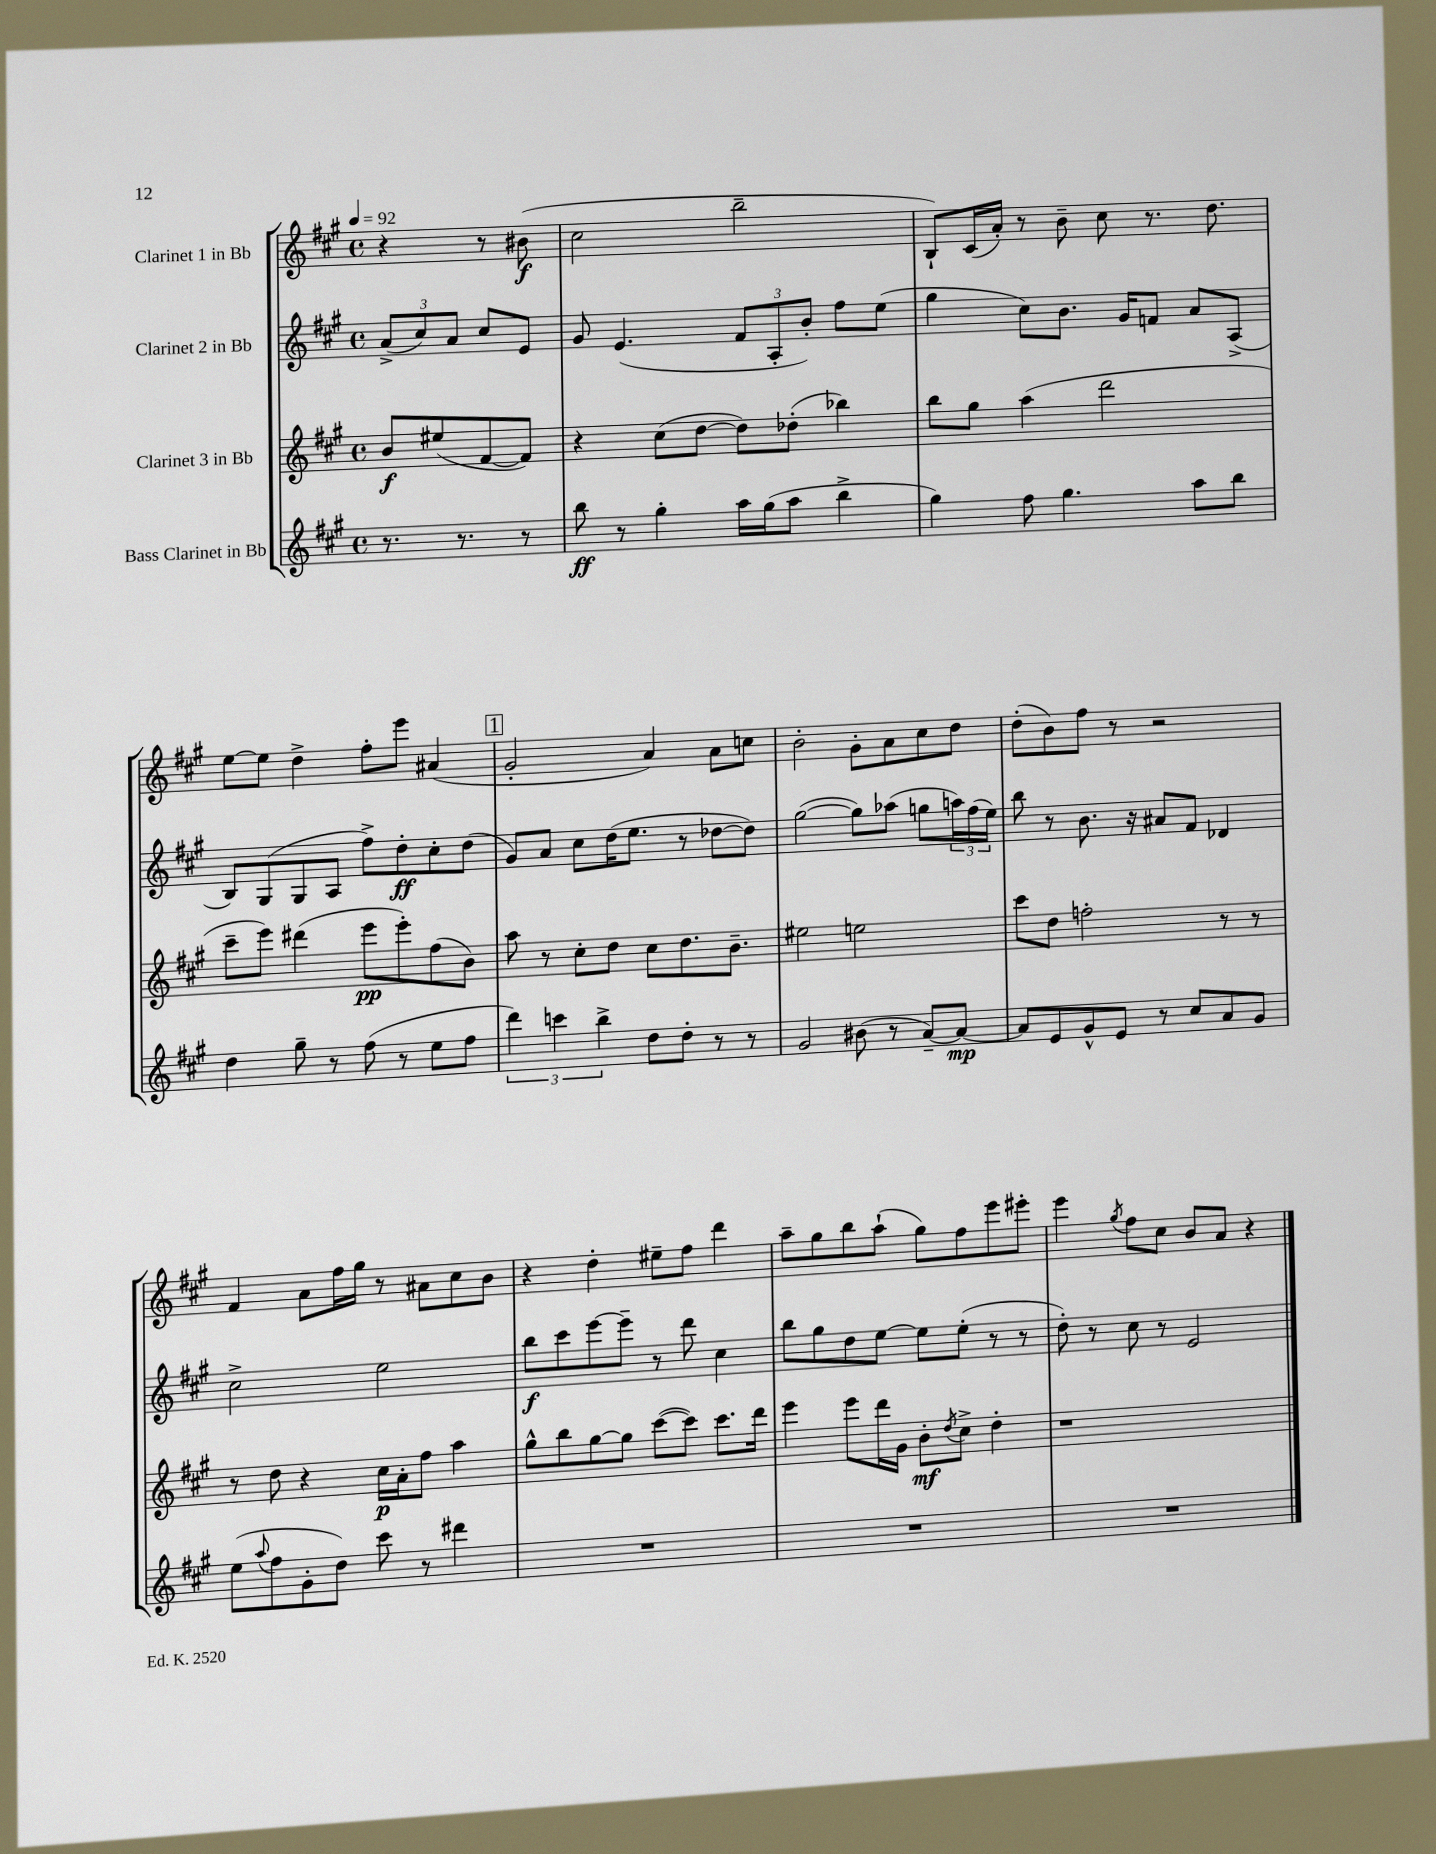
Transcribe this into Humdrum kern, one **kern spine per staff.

**kern	**kern	**kern	**kern
*staff4	*staff3	*staff2	*staff1
*clefG2	*clefG2	*clefG2	*clefG2
*k[f#c#g#]	*k[f#c#g#]	*k[f#c#g#]	*k[f#c#g#]
*M4/4	*M4/4	*M4/4	*M4/4
*met(c)	*met(c)	*met(c)	*met(c)
*MM92	*MM92	*MM92	*MM92
8.r	8b	(12a^	4r
.	.	12cc#)	.
.	(8ee#	.	.
.	.	12a	.
8.r	.	.	.
.	[8f#	8cc#	8r
8r	8f#])	8e	(8b#
=	=	=	=
8bb	4r	8g#	2cc#
8r	.	(4.e	.
4gg#'	(8cc#	.	.
.	[8dd	.	.
16aa	8dd])	12f#	2bb~
(16gg#	.	.	.
.	.	12A'	.
8aa	(8dd-'	.	.
.	.	12b')	.
4bb^	4bb-)	8ff#	.
.	.	(8ee	.
=	=	=	=
4gg#)	8bb	4gg#	8B`)
.	8gg#	.	(16c#
.	.	.	16a')
8ff#	(4aa	8cc#)	8r
4.gg#	.	8.b	8b~
.	2ddd	.	8cc#
.	.	16g#	.
.	.	8f	8.r
8aa	.	8a	.
.	.	.	8.dd
8bb	.	(8A^	.
=	=	=	=
4dd	8ccc#~	8B)	[8ee
.	8eee)	(8G#	8ee]
8gg#~	(4ddd#	8G#	4dd^
8r	.	8A	.
(8ff#	8eee	8ff#^)	8ff#'
8r	8eee')	8dd'	8eee
8ee	(8ff#	8cc#'	(4a#
8ff#	8b)	(8dd	.
=	=	=	=
6ddd)	8aa	8g#)	2g#'
.	8r	8a	.
6ccc	.	.	.
.	8cc#'	8cc#	.
6bb^	.	.	.
.	8dd	(16dd	.
.	.	8.ee	.
8dd	8cc#	.	4a)
8dd'	8.dd	8r	.
8r	.	[8dd-	8a
.	8.b~	.	.
8r	.	8dd-])	8cc
=	=	=	=
2g#	2ee#	([2gg#	2b'
(8b#	2ee	8gg#])	8g#'
8r	.	(8aa-	8a
[8a~)	.	8gg	8cc#
8a_	.	24aa)	8dd
.	.	(24ff#	.
.	.	24ee)	.
=	=	=	=
8a]	8ccc#	8bb	(8dd'
8e	8dd	8r	8b)
8g#^^	2ff'	8.b	8ff#
8e	.	.	8r
.	.	16r	.
8r	.	8a#	2r
8cc#	.	8f#	.
8a	8r	4d-	.
8g#	8r	.	.
=	=	=	=
(8ee	8r	2cc#^	4f#
8qqaa	.	.	.
8ff#	8dd	.	.
8g#'	4r	.	8a
8dd)	.	.	16ff#
.	.	.	16gg#
8ccc#	16cc#	2ee	8r
.	16a'	.	.
8r	8ff#	.	8a#
4ddd#	4aa	.	8cc#
.	.	.	8b
=	=	=	=
1r	8gg#^^	8bb	4r
.	8bb	8ccc#	.
.	[8gg#	[8eee	4dd'
.	8gg#]	8eee~]	.
.	([8ccc#	8r	8ee#~
.	8ccc#])	8ddd	8ff#
.	8.ccc#	4cc#	4ddd
.	16ddd	.	.
=	=	=	=
1r	4eee	8bb	8aa~
.	.	8gg#	8gg#
.	8eee	8dd	8bb
.	16ddd	[8ee	(8aa`
.	16g#	.	.
.	8b'	8ee]	8gg#)
.	8qdd	.	.
.	8cc#^	(8ee'	8ff#
.	4dd'	8r	8eee
.	.	8r	8eee#'
=	=	=	=
1r	1r	8dd')	4eee
.	.	8r	.
.	.	.	8qgg#
.	.	8cc#	8ff#
.	.	8r	8cc#
.	.	2e	8b
.	.	.	8a
.	.	.	4r
==	==	==	==
*-	*-	*-	*-
